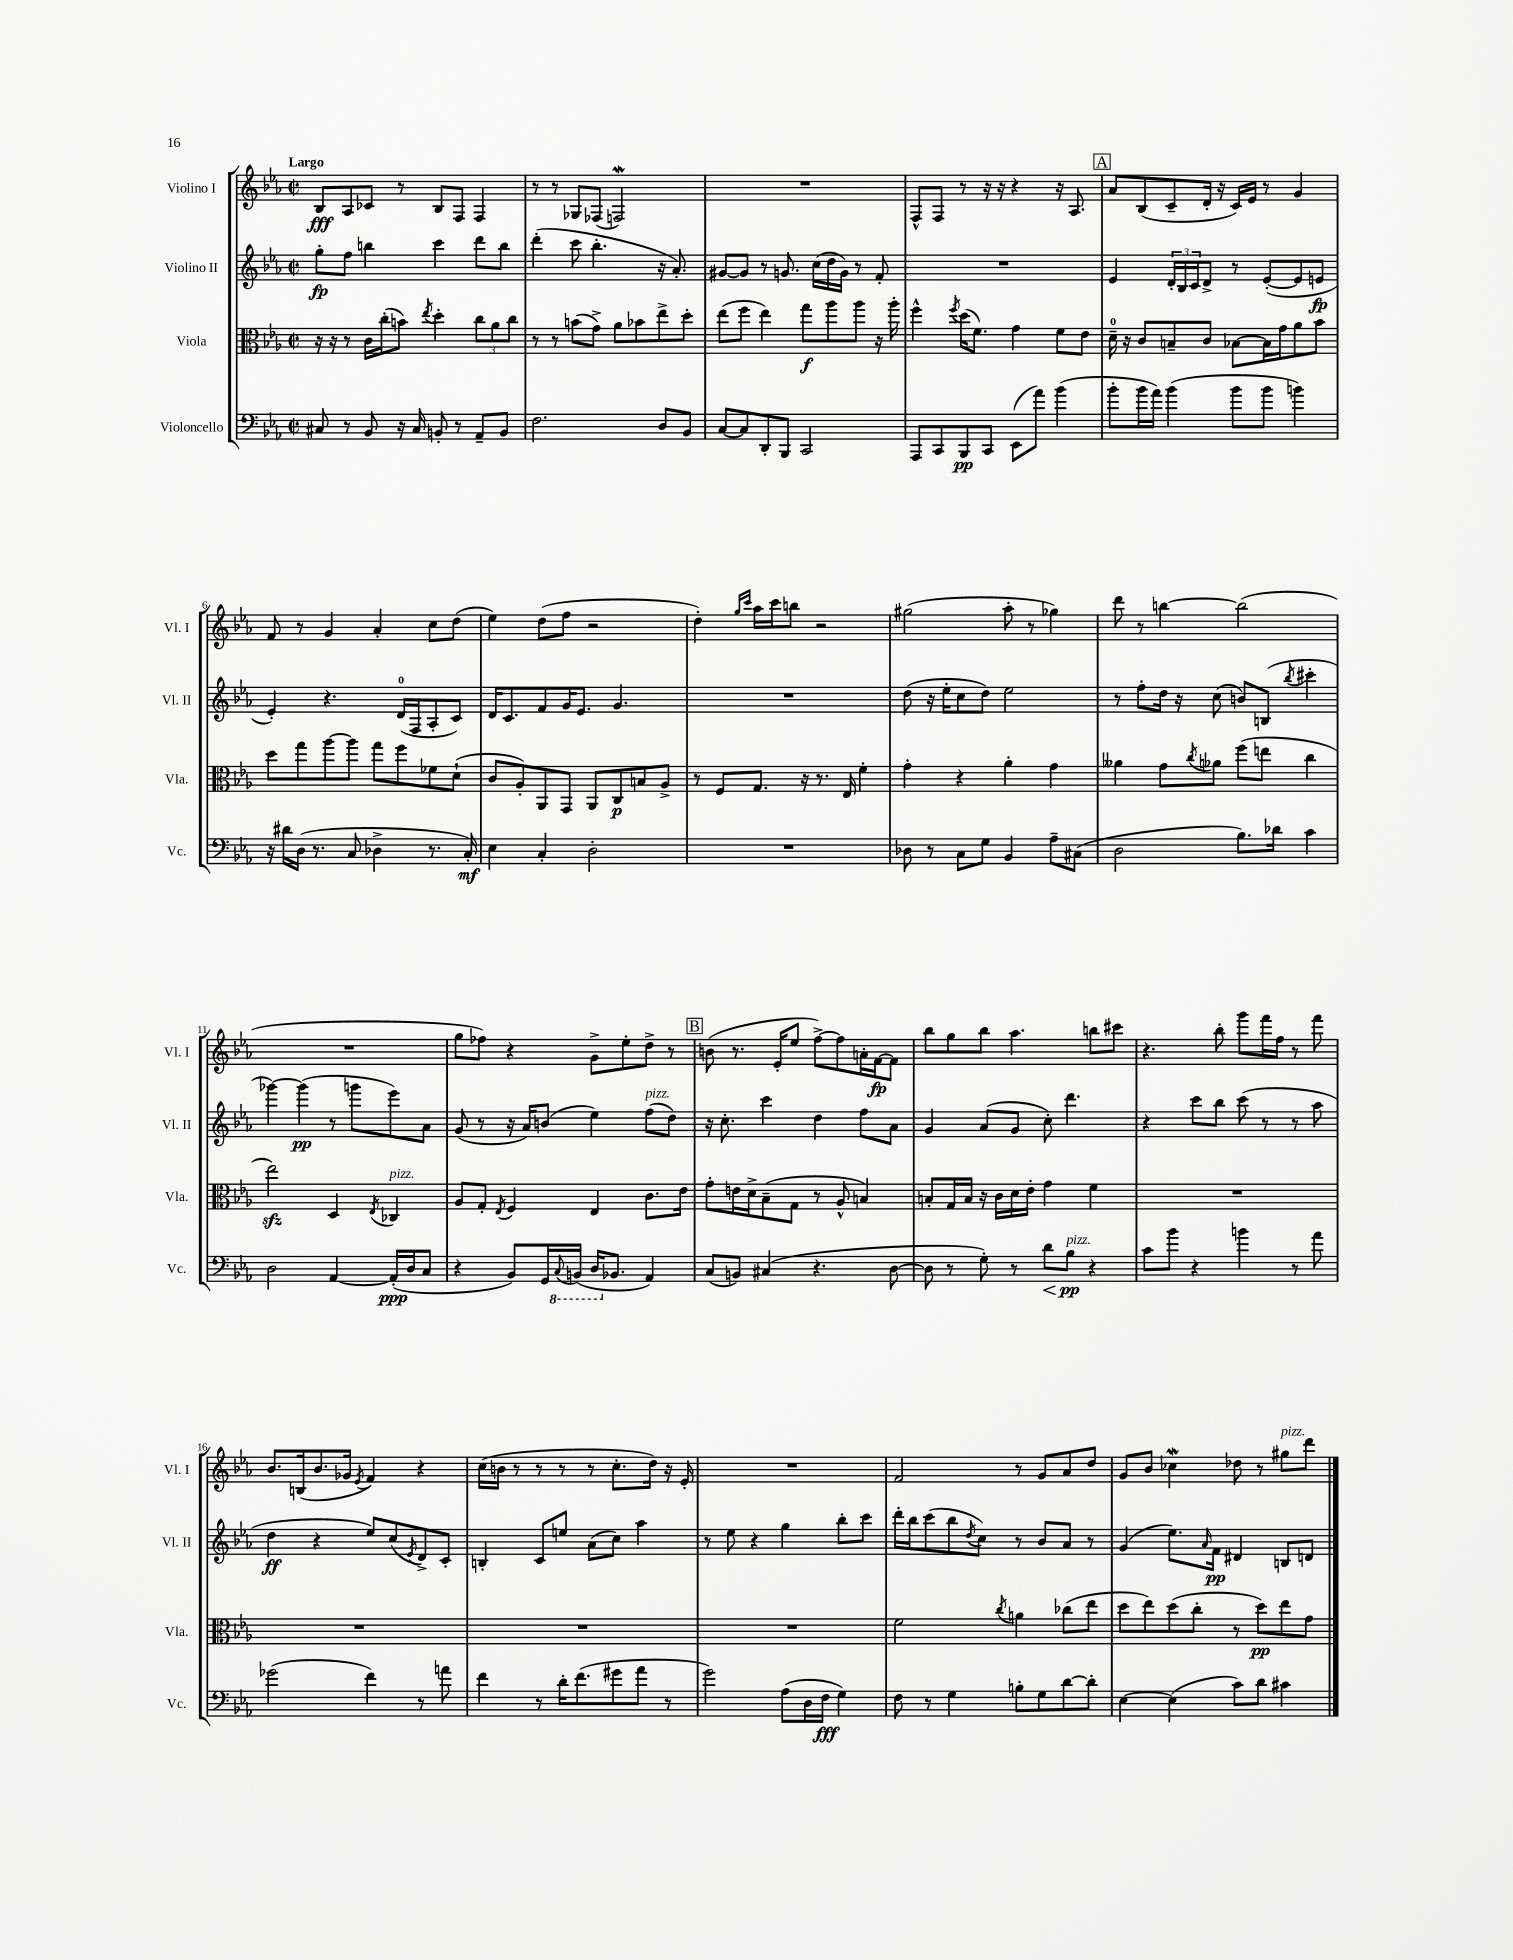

**kern	**kern	**kern	**kern
*staff4	*staff3	*staff2	*staff1
*clefF4	*clefC3	*clefG2	*clefG2
*k[b-e-a-]	*k[b-e-a-]	*k[b-e-a-]	*k[b-e-a-]
*M2/2	*M2/2	*M2/2	*M2/2
*met(c|)	*met(c|)	*met(c|)	*met(c|)
8C#	16r	8gg'	8B-
.	16r	.	.
8r	8r	8ff	8A-
8BB-	16c	4bb	8c-
.	(16cc'	.	.
16r	8b)	.	8r
16C#	.	.	.
.	8qee-	.	.
8BB'	4dd'	4ccc	8B-
8r	.	.	8F
8AA-~	12cc	8ddd	4F
.	12a-	.	.
8BB	.	8bb	.
.	12cc	.	.
=	=	=	=
2.F	8r	(4ddd'	8r
.	8r	.	8r
.	(8b	8ccc	8G-
.	8g^)	4.bb-'	(8F-
.	8a-	.	2F)
.	8b-	.	.
8D	8ee-^	16r	.
.	.	8.a-')	.
8BB-	8dd'	.	.
=	=	=	=
[8C	(8ee-	[8g#	1r
8C]	8ff	8g#]	.
8DD'	4ee-)	8r	.
8BBB-	.	8.g	.
2CC	8gg	.	.
.	.	(16cc	.
.	8aa-	16dd	.
.	.	16g)	.
.	8aa-	8r	.
.	16r	8f'	.
.	16aa-'	.	.
=	=	=	=
8AAA-	4ff^^	1r	8F^^
8CC	.	.	8F
.	8qff	.	.
8BBB-	(16dd	.	8r
.	8.f)	.	.
8CC	.	.	16r
.	.	.	16r
(8EE-	4g	.	4r
8a-)	.	.	.
(4b-	8f	.	16r
.	.	.	8.A-
.	8e-	.	.
=	=	=	=
8b-'	16d~	4e-	8a-
.	16r	.	.
16b-	8c	.	(8B-
16a-)	.	.	.
(4b-	8B~	24d'	8c~
.	.	24B-	.
.	.	24c	.
.	8c	8d^	16d'
.	.	.	16r
8b-	[8B-	8r	16c)
.	.	.	16e-
8b-	16B-]	([8e-'	8r
.	16g	.	.
4b)	8a-	8e-]	4g
.	8b-	8e	.
=	=	=	=
16r	8dd	4e-')	8f
16d#	.	.	.
(16D	8gg	.	8r
8.r	.	.	.
.	[8aa-	4.r	4g
8C	8aa-]	.	.
4D-^	8gg	.	4a-'
.	8ff	(16d	.
.	.	16F	.
8.r	8f-	8A-'	8cc
.	(8d`	8c)	(8dd
16C')	.	.	.
=	=	=	=
4E-	8c	16d	4ee-)
.	.	8.c	.
.	8A-')	.	.
4C'	8AA-	8f	(8dd
.	8GG	16g	8ff
.	.	8.e-	.
2D'	8AA-	.	2r
.	8C	4.g	.
.	8B	.	.
.	8A-^	.	.
=	=	=	=
1r	8r	1r	4dd')
.	8F	.	.
.	.	.	16qqgg
.	.	.	16qqccc
.	8.G	.	16aa-
.	.	.	16ccc
.	.	.	8bb
.	16r	.	.
.	8.r	.	2r
.	16E-	.	.
.	4f'	.	.
=	=	=	=
8D-	4g'	(8dd	(2gg#
8r	.	16r	.
.	.	16ee-'	.
8C	4r	8cc	.
8G	.	8dd)	.
4BB-	4a-'	2ee-	8aa-'
.	.	.	8r
8A-~	4g	.	4gg-)
(8C#	.	.	.
=	=	=	=
2D	4a--	8r	8ddd
.	.	8ff'	8r
.	8g	16dd	[4bb
.	.	16r	.
.	8qcc	.	.
.	8a-	(8cc	.
8.B-)	(8ff	8b)	(2bb]
.	8ee	(8B	.
16d-	.	.	.
.	.	8qbb-	.
4c	4cc	4ccc#'	.
=	=	=	=
2D	2ee-)	[4ggg-)	1r
.	.	(4ggg-]	.
[4AA-	4D	8r	.
.	.	8ggg	.
.	8qE-	.	.
(16AA-']	4C-	8eee-)	.
16D	.	.	.
8C	.	8a-	.
=	=	=	=
4r	8A-	(8g	8gg
.	8G'	8r	8ff-)
.	8qE-	.	.
8BB-)	4F	16r	4r
.	.	16a-)	.
16GG	.	(8b	.
8qqCC	.	.	.
(16BBB	.	.	.
16DD	4E-	4ee-)	8g^
8.BB-	.	.	.
.	.	.	8ee-'
4AA-)	8.c	(8ff	8dd^
.	.	8dd)	8r
.	16e-	.	.
=	=	=	=
(8C	8g'	16r	(8b
.	.	8.cc'	.
8BB)	16e	.	8.r
.	16d^	.	.
(4C#	(8B-~	4ccc	.
.	.	.	16e-'
.	8G	.	8ee-
4.r	8r	4dd	[8ff^)
.	8A-^^	.	8ff]
.	4B)	8ff	16a'
.	.	.	[16f
[8D	.	8a-	8f]
=	=	=	=
8D]	8B'	4g	8bb-
8r	16G	.	8gg
.	16B	.	.
8G')	16r	(8a-	8bb-
.	16c	.	.
8r	16d	8g	4.aa-
.	16e-'	.	.
8d	4g	8cc')	.
8B-	.	4.ddd	.
4r	4f	.	8bb
.	.	.	8ccc#
=	=	=	=
8c	1r	4r	4.r
8b-	.	.	.
4r	.	8ccc	.
.	.	8bb-	8bb-'
4b	.	(8ccc	8ggg
.	.	8r	16fff
.	.	.	16ff
8r	.	8r	8r
8a-	.	8aa-	8fff
=	=	=	=
(2g-	1r	4dd	8.b-
.	.	.	(16B
.	.	4r	8.b-
.	.	.	16g-
.	.	.	8qe-
4f)	.	8ee-)	4f)
.	.	(8cc	.
.	.	8qe-	.
8r	.	8d^)	4r
8a	.	8c'	.
=	=	=	=
4f	1r	4B'	(16cc
.	.	.	16b
.	.	.	8r
8r	.	8c	8r
16d'	.	8ee	8r
(8.f	.	.	.
.	.	(8a-	8r
8g#	.	8cc)	8.cc'
8a-	.	4aa-	.
.	.	.	16dd)
8r	.	.	16r
.	.	.	16e-'
=	=	=	=
2g)	1r	8r	1r
.	.	8ee-	.
.	.	4r	.
(8A-	.	4gg	.
16D	.	.	.
16F	.	.	.
4G)	.	8bb-'	.
.	.	8ccc	.
=	=	=	=
8F	2f	16ddd'	2f
.	.	16bb-	.
8r	.	(8ccc	.
4G	.	8bb-	.
.	.	8qdd	.
.	.	8cc)	.
.	8qcc	.	.
8B'	4a	8r	8r
8G	.	8b-	8g
[8d	(8cc-	8a-	8a-
8d']	8ee-	8r	8dd
=	=	=	=
[4E-	8dd	(4g	8g
.	8ee-)	.	8b-
(4E-]	(8dd	8.ee-)	4cc-
.	8cc'	.	.
.	.	16qqa-	.
.	.	16f	.
8c)	8r	4d#	8dd-
8d	8dd)	.	8r
4c#	8ee-	8B	8gg#
.	8g	8d	8ddd
==	==	==	==
*-	*-	*-	*-
